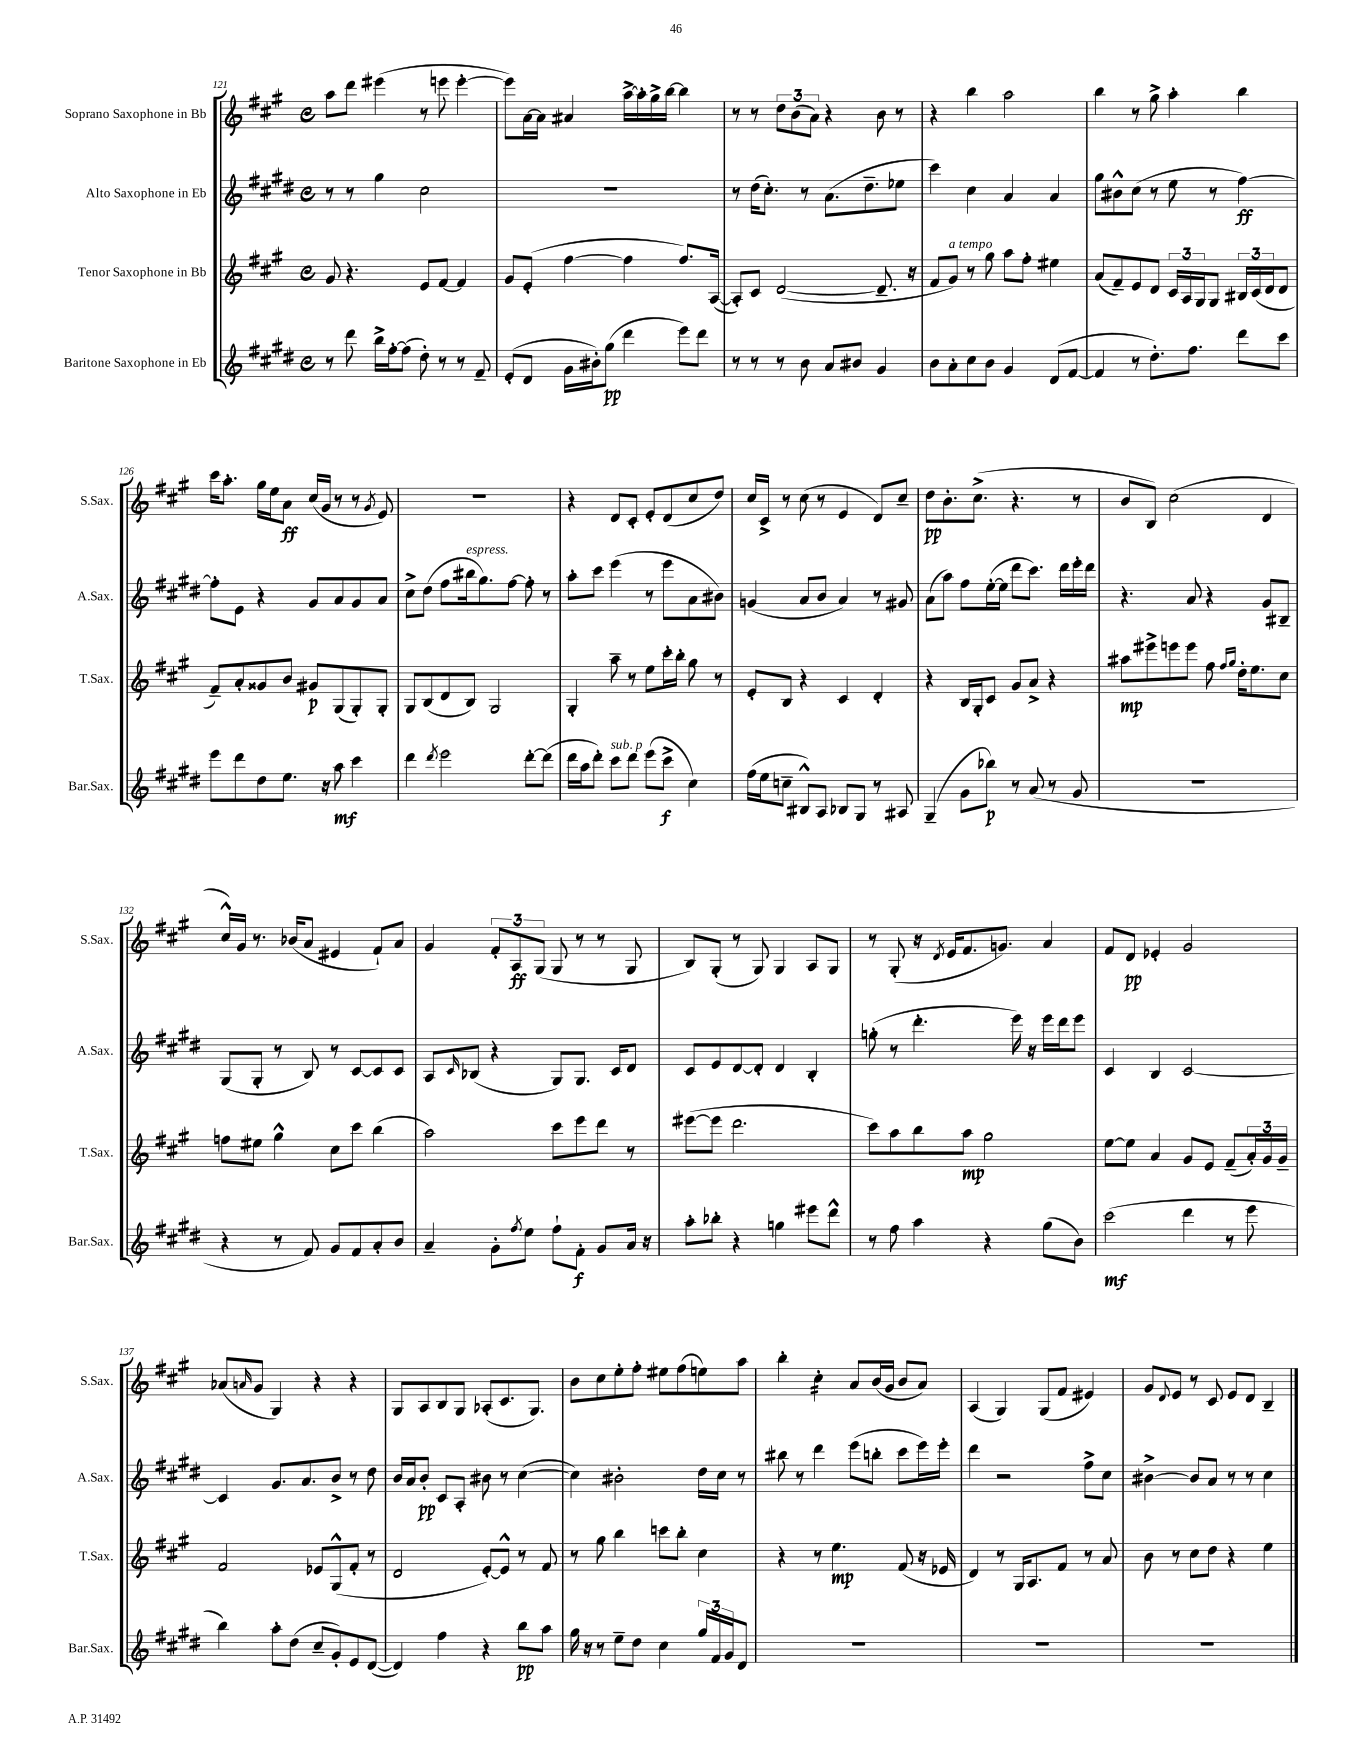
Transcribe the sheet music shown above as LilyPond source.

<<
\new StaffGroup <<
\new Staff = "s0" \with { instrumentName = "Soprano Saxophone in Bb" shortInstrumentName = "S.Sax." } {
    \clef treble \key a \major \defaultTimeSignature \time 4/4
    a''8 d'''8 eis'''4( r8 e'''8 e'''4~-. |
    e'''8) a'16~ a'16 ais'4 a''16~-> a''16-. gis''16-> b''16~ b''4 |
    r8 r8 \tuplet 3/2 { d''8 b'8( a'8) } r4 b'8 r8 |
    r4 b''4 a''2 |
    b''4 r8 gis''8-> a''4-. b''4 |
    cis'''16 a''8.-. gis''16 e''16 a'8\ff cis''16( gis'16 r8 r8 \acciaccatura { gis'8 } e'8) |
    R1 |
    r4 d'8 cis'8-. e'8-. d'8( cis''8 d''8) |
    cis''16 cis'16-> r8 cis''8( r8 e'4 d'8) cis''8-- |
    d''8\pp b'8.-. cis''8.->( r4. r8 |
    b'8 b8) cis''2( d'4 |
    cis''16-^) gis'16 r8. bes'16( a'8 eis'4 fis'8-!) a'8 |
    gis'4 \tuplet 3/2 { fis'8-. a8\ff gis8( } gis8 r8 r8 gis8 |
    b8) gis8-.( r8 gis8) gis4 a8 gis8 |
    r8 gis8-.( r16 \acciaccatura { d'8 } e'16 fis'8. g'8.) a'4 |
    fis'8 d'8\pp ees'4-. gis'2 |
    aes'8( \grace { a'16 } gis'8 gis4) r4 r4 |
    gis8 a8 b8 gis8 aes8-.( cis'8. gis8.) |
    b'8 cis''8 e''8-. fis''8-. eis''8 fis''8( e''8) a''8 |
    b''4-. cis''4:16-. a'8 b'16( gis'16 b'8 a'8) |
    a4( gis4) gis8( fis'8 eis'4) |
    gis'8 \appoggiatura { d'8 } e'8 r8 cis'8 e'8 d'8 b4-- \bar "|." |
}
\new Staff = "s1" \with { instrumentName = "Alto Saxophone in Eb" shortInstrumentName = "A.Sax." } {
    \clef treble \key e \major \defaultTimeSignature \time 4/4
    r8 r8 gis''4 cis''2 |
    R1 |
    r8 dis''16( cis''8.-.) r8 a'8.( dis''8.-- ees''8 |
    cis'''4) cis''4 a'4 a'4 |
    gis''8 bis'8-^ cis''8( r8 e''8 r8 fis''4~\ff) |
    fis''8-. e'8 r4 gis'8 a'8 gis'8 a'8 |
    cis''8-> dis''8( fis''8 bis''16^\markup { \italic "espress." } gis''8.) fis''8~ fis''8-. r8 |
    a''8-. cis'''8 e'''4( r8 e'''8 a'8 bis'8) |
    g'4( a'8 b'8 a'4) r8 gis'8 |
    a'8( a''8) fis''8 e''16~-.( e''16 dis'''8 cis'''8.) dis'''16 e'''16-. dis'''16 |
    r4. a'8 r4 gis'8 bis8-- |
    gis8( gis8-. r8 b8) r8 cis'8~ cis'8 cis'8 |
    a8 \grace { cis'16 } bes8( r4 gis8) gis8. cis'16 dis'8 |
    cis'8 e'8 dis'8~ dis'8-. dis'4 b4-. |
    g''8-.( r8 dis'''4.-. e'''16) r16 e'''16 dis'''16 e'''8 |
    cis'4 b4 cis'2~ |
    cis'4 gis'8. a'8. b'8-> r8 dis''8 |
    b'16 a'16 b'8-.\pp cis'8 a8-. bis'8 r8 cis''4~( |
    cis''4) bis'2-. dis''16 cis''16 r8 |
    bis''8 r8 dis'''4 e'''8( b''8-. cis'''8 e'''16) e'''16-. |
    dis'''4 r2 fis''8-> cis''8 |
    bis'4~-> bis'8 a'8 r8 r8 cis''4 \bar "|." |
}
\new Staff = "s2" \with { instrumentName = "Tenor Saxophone in Bb" shortInstrumentName = "T.Sax." } {
    \clef treble \key a \major \defaultTimeSignature \time 4/4
    gis'8 r4. e'8 fis'8~ fis'4 |
    gis'8 e'8-.( fis''4~ fis''4 fis''8.) a16~( |
    a8-.) cis'8 d'2~( d'8.-- r16 |
    fis'8 gis'8^\markup { \italic "a tempo" }) r8 gis''8 a''8 fis''8-. eis''4 |
    a'8( fis'8--) e'8 d'8 \tuplet 3/2 { cis'16 a16 gis16 } gis8 \tuplet 3/2 { bis16 cis'16( d'16 } d'8 |
    fis'8--) a'8-. gisis'8 b'8 gis'8\p gis8( gis8-.) gis8-. |
    gis8 b8( d'8 b8) gis2 |
    gis4-. a''8-- r8 e''8 cis'''16-. b''16-. gis''8 r8 |
    e'8-. b8 r4 cis'4 d'4-. |
    r4 b16 gis16-. cis'8 gis'8 a'8-> r4 |
    ais''8\mp eis'''8-> e'''8 e'''8 fis''8 \grace { fis''16 gis''16 } d''16-. e''8. cis''8 |
    f''8 eis''8 gis''4-^ cis''8 cis'''8 b''4( |
    a''2) cis'''8 e'''8 d'''8 r8 |
    eis'''8~( eis'''8 d'''2. |
    cis'''8) a''8 b''8 a''8\mp gis''2 |
    e''8~ e''8 a'4 gis'8 e'8 fis'8--( \tuplet 3/2 { a'16-.) gis'16 gis'16-- } |
    fis'2 ees'8 gis8-^( fis'8-. r8 |
    d'2 e'8~-.) e'8-^ r8 fis'8 |
    r8 gis''8 b''4 c'''8 b''8-. cis''4 |
    r4 r8 e''4.\mp fis'8( r16 ees'16 |
    d'4) r8 gis16 a8. fis'8 r8 a'8 |
    b'8 r8 cis''8 d''8 r4 e''4 \bar "|." |
}
\new Staff = "s3" \with { instrumentName = "Baritone Saxophone in Eb" shortInstrumentName = "Bar.Sax." } {
    \clef treble \key e \major \defaultTimeSignature \time 4/4
    r8 dis'''8 b''16-> fis''16~-. fis''8( dis''8-.) r8 r8 fis'8-- |
    e'8-.( dis'8 gis'16 bis'16-.) gis''8\pp( dis'''4 e'''8) dis'''8 |
    r8 r8 r8 b'8 a'8 bis'8 gis'4 |
    b'8 a'8-. cis''8 b'8 gis'4 dis'8( fis'8~ |
    fis'4 r8 dis''8.-.) fis''8. dis'''8 cis'''8 |
    e'''8 dis'''8 dis''8 e''8. r16 a''8\mf cis'''4 |
    dis'''4 \acciaccatura { dis'''8 } e'''2 dis'''8~-. dis'''8( |
    dis'''16 a''16 dis'''8-.) cis'''8^\markup { \italic "sub. p" } dis'''8 e'''8( cis'''8->\f cis''4) |
    fis''16( e''16 c''8-- bis8-^) a8 bes8 gis8 r8 ais8 |
    gis4--( gis'8 bes''8\p) r8 a'8( r8 gis'8 |
    R1 |
    r4 r8 fis'8) gis'8 fis'8 a'8-. b'8 |
    a'4-- gis'8-. \acciaccatura { fis''8 } e''8 fis''8-! fis'8-.\f gis'8 a'16 r16 |
    a''8-. bes''8-. r4 g''4 eis'''8 dis'''8-^ |
    r8 fis''8 a''4 r4 gis''8( b'8) |
    cis'''2\mf( dis'''4 r8 e'''8 |
    b''4) a''8-. dis''8( cis''8-- gis'8-.) e'8 dis'8~( |
    dis'4) fis''4 r4 b''8\pp a''8 |
    gis''16 r16 r8 e''8-- dis''8 cis''4 \tuplet 3/2 { gis''16 fis'16 gis'16 } dis'8 |
    R1 |
    R1 |
    R1 \bar "|." |
}
>>
>>
\layout { \context { \Score currentBarNumber = #121 } }
